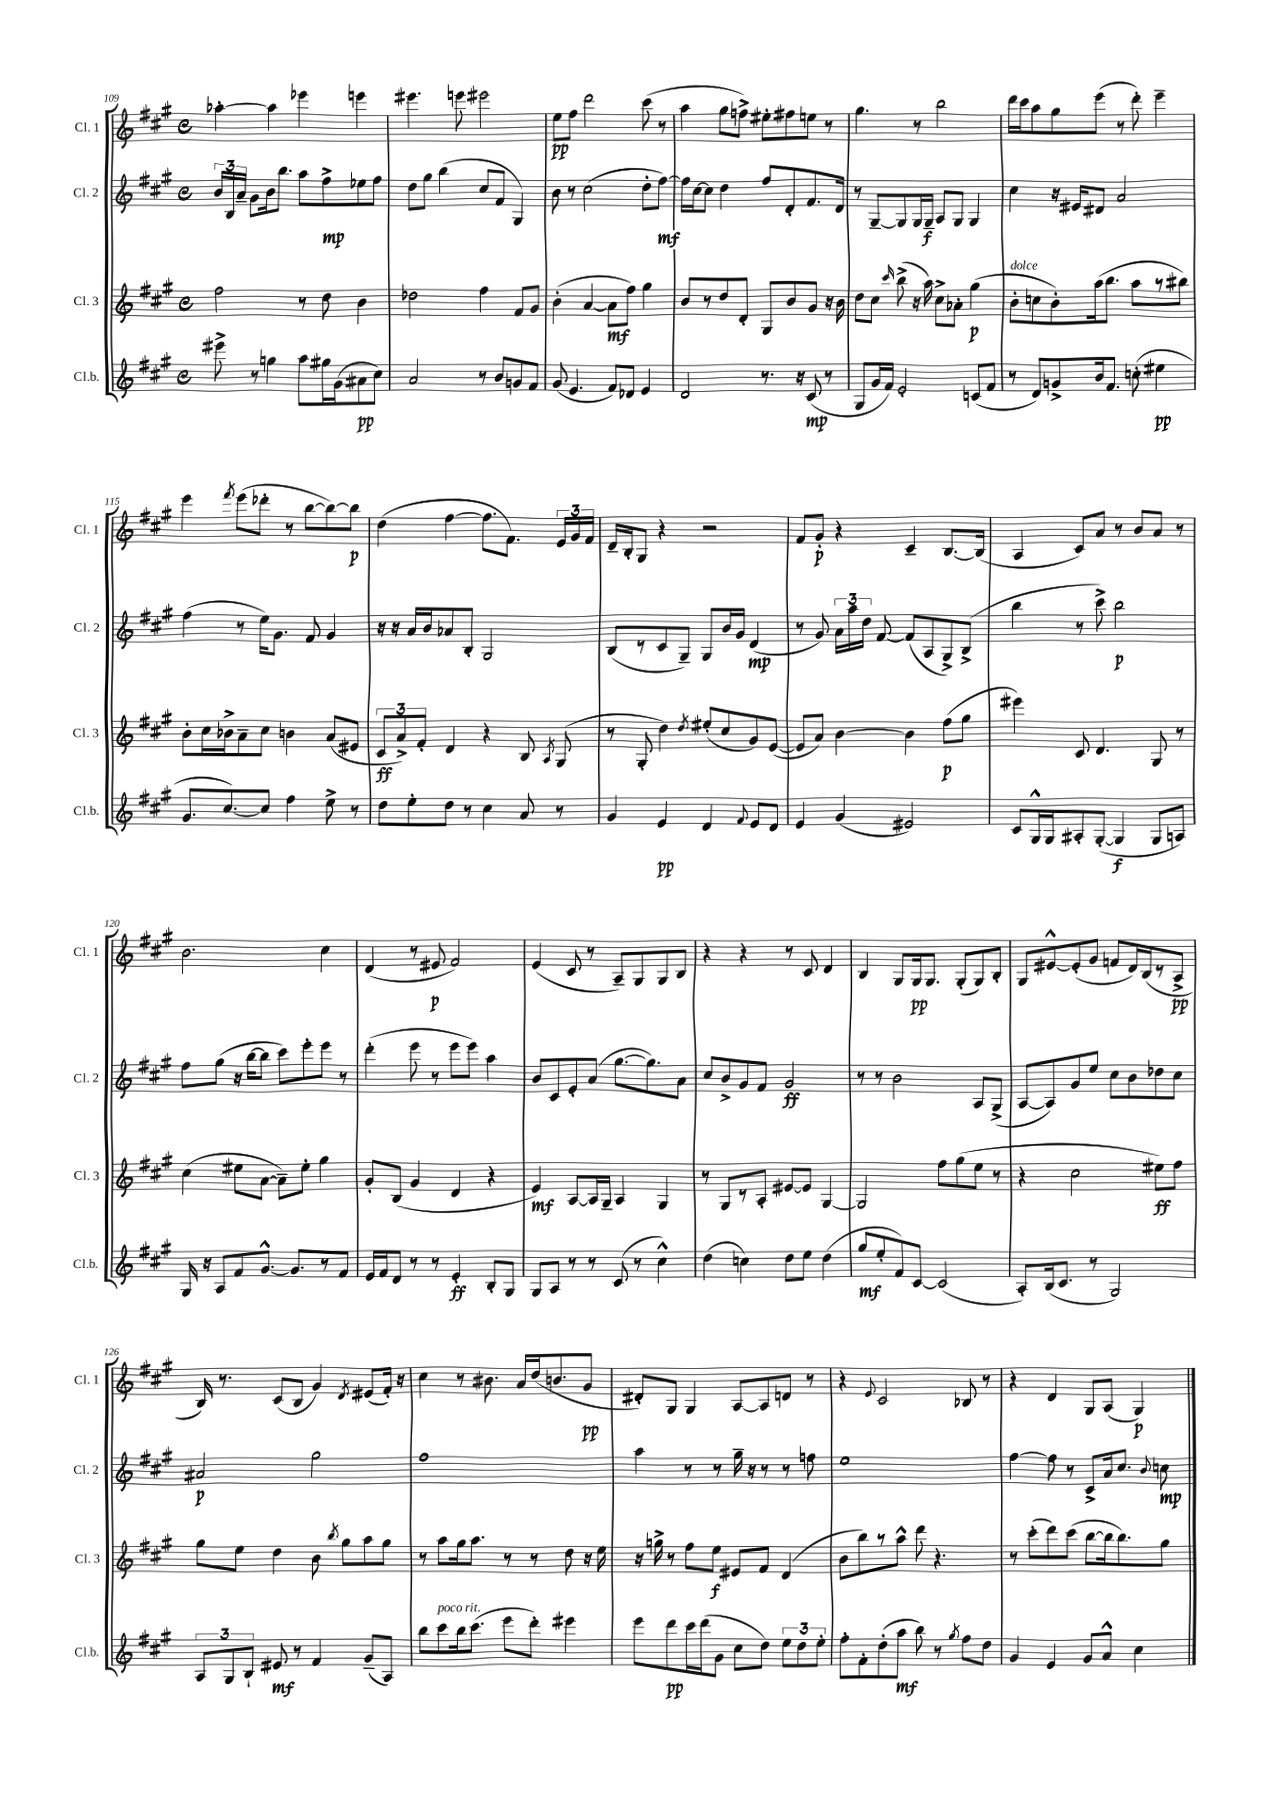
<<
\new StaffGroup <<
\new Staff = "s0" \with { instrumentName = "Cl. 1" shortInstrumentName = "Cl. 1" } {
    \clef treble \key a \major \defaultTimeSignature \time 4/4
    \autoBeamOff aes''4~-. aes''4 ees'''4 e'''4 |
    eis'''4. e'''8 eis'''2 |
    e''8[\pp fis''8] d'''2 cis'''8( r8 |
    a''4 gis''8[ f''8]->) eis''8[-. fis''8 e''8] r8 |
    gis''4. r8 b''2 |
    d'''16[ cis'''16 a''8 gis''8 e'''8]( r8 d'''8-.) e'''4-- |
    e'''4 \acciaccatura { fis'''8 } e'''8[( des'''8]-. r8 b''8[~ b''8~) b''8]\p |
    d''4( fis''4~ fis''8.[ fis'8.]) \tuplet 3/2 { e'16[ gis'16 fis'16] } |
    d'16[-- b16-. gis8] r4 r2 |
    fis'8[ gis'8]-.\p r4 cis'4-- b8.[~ b16]( |
    a4 cis'8[) a'8] r8 b'8[ a'8] r8 |
    b'2. cis''4 |
    d'4( r8 eis'8\p fis'2) |
    e'4( cis'8 r8 a8[--) gis8 gis8 b8] |
    r4 r4 r8 cis'8 d'4 |
    b4 gis8[ gis16\pp gis8.] gis8[-.( gis8) b8]-. |
    gis8[ eis'8~-^ eis'8-.( gis'8] f'8[ d'16) b16( r8 a8]->\pp |
    b16) r8. cis'8[( b8] gis'4) \acciaccatura { d'8 } eis'8[( fis'16]-.) r16 |
    cis''4 r8 bis'8. a'16[ d''16( b'8. gis'8]\pp |
    dis'8[-.) gis8] gis4 a8[~ a8 d'8] r8 |
    r4 \appoggiatura { e'8 } cis'2 bes8 r8 |
    r4 d'4 gis8[ a8]( gis4\p) \bar "|." |
}
\new Staff = "s1" \with { instrumentName = "Cl. 2" shortInstrumentName = "Cl. 2" } {
    \clef treble \key a \major \defaultTimeSignature \time 4/4
    \autoBeamOff \tuplet 3/2 { b'16[ b16 a'16]-- } gis'8[ b'16 b''8.] a''8[ fis''8->\mp ees''8 fis''8] |
    d''8[ gis''8] b''4( cis''8[ fis'8] gis4) |
    b'8 r8 cis''2( d''8[-. fis''8]~\mf) |
    fis''16[ cis''16~ cis''8] d''4 fis''8[ d'8-. fis'8. d'16] |
    r8 gis8[~-- gis8 gis16 gis16]--\f a8[ gis8] gis4 |
    cis''4 r16 eis'16[ dis'8] a'2 |
    fis''4( r8 e''16[) gis'8.] fis'8 gis'4 |
    r16 r16 a'16[ b'16 aes'8 b8]-. gis2 |
    b8[( r8 cis'8 gis8]--) gis8[ b'16 gis'16] d'4\mp( |
    r8 gis'8) \tuplet 3/2 { a'16[ a''16 d''16] } fis'8~ fis'8[( a8 gis8->) b8]->( |
    b''4 r8 cis'''8->) b''2\p |
    fis''8[ gis''8]( r16 b''16[~ b''8] cis'''8[) e'''8-. e'''8] r8 |
    d'''4-.( e'''8 r8 e'''8[ e'''8]) a''4 |
    b'8[ cis'8 e'8-. a'8]( gis''8.[~ gis''8.) a'8] |
    cis''8[ b'8-> gis'8 fis'8] gis'2\ff |
    r8 r8 b'2 a8[ gis8]->( |
    a8[~ a8) gis'8 e''8] cis''8[ b'8 des''8 cis''8] |
    ais'2\p gis''2 |
    fis''1 |
    a''4 r8 r8 gis''16-- r16 r8 r8 f''8 |
    e''1 |
    fis''4~ fis''8 r8 cis'8[-> a'16 cis''8.] \appoggiatura { b'8 } c''8\mp \bar "|." |
}
\new Staff = "s2" \with { instrumentName = "Cl. 3" shortInstrumentName = "Cl. 3" } {
    \clef treble \key a \major \defaultTimeSignature \time 4/4
    \autoBeamOff fis''2 r8 d''8 b'4 |
    des''2 fis''4 fis'8[ gis'8] |
    b'4-.( a'4~ a'8[\mf fis''8]) gis''4 |
    b'8[ r8 d''8 d'8]-. gis8[ b'8 gis'8] r16 b'16 |
    d''8[ cis''8] \grace { cis'''16 } b''8->( r16 a''16) cis''8[-> aes'8]-. gis''4\p( |
    b'8[-.^\markup { \italic "dolce" } c''8 b'8-.) a''16( b''8.] a''8[ r8 bis''8]) |
    b'8[-. cis''16 bes'16-> a'8-- cis''8] b'4 a'8[( eis'8] |
    \tuplet 3/2 { cis'8[\ff a'8->) fis'8]-. } d'4 r4 b8 \acciaccatura { a8 } gis8( |
    r8 gis8-. d''4) \acciaccatura { d''8 } eis''8[-.( cis''8 gis'8) e'8]~( |
    e'8[ a'8]) b'4~ b'4 fis''8[\p( gis''8] |
    eis'''4) cis'8 d'4. gis8 r8 |
    cis''4( eis''8[ a'8]~ a'8[--) eis''8]-. gis''4 |
    gis'8[-. b8]( gis'4 d'4 r4 |
    e'4\mf) a8[~ a16 gis16]-- a4 gis4 |
    r8 gis8[ r8 a8]-. eis'8[~ eis'8] gis4~ |
    gis2 fis''8[ gis''8( e''8] r8 |
    r4 cis''2 eis''8[\ff) fis''8] |
    gis''8[ e''8] d''4 b'8 \acciaccatura { b''8 } gis''8[ a''8 gis''8] |
    r8 a''8[ gis''16 a''8.] r8 r8 d''8 r16 e''16 |
    r16 g''16-> r8 fis''8[ e''8]\f eis'8[ fis'8] d'4( |
    b'8[ b''8) r8 a''8]-^ d'''8 r4. |
    r8 cis'''8[-.( d'''8) cis'''8]( b''8[~ b''16 b''8.) gis''8] \bar "|." |
}
\new Staff = "s3" \with { instrumentName = "Cl.b." shortInstrumentName = "Cl.b." } {
    \clef treble \key a \major \defaultTimeSignature \time 4/4
    \autoBeamOff eis'''8-> r8 g''4 a''8[ gis''16 gis'16( ais'8\pp cis''8]) |
    a'2 r8 b'8[ g'8 fis'8] |
    gis'8( e'4. fis'8[) des'8] e'4 |
    d'2 r8. r16 cis'8\mp( r8 |
    gis8[ gis'16 fis'16]) e'2-. c'8[( fis'8] |
    r8 d'8[) g'8-> b'16 fis'8.] c''8-.( eis''4\pp |
    gis'8.[ cis''8.~) cis''8] fis''4 e''8-> r8 |
    d''8[ e''8-. d''8] r8 cis''4 a'8 r8 |
    gis'4 e'4\pp d'4 \appoggiatura { fis'8 } e'8[ d'8] |
    e'4 gis'4( eis'2) |
    cis'8[ gis16-^ gis16 ais8-. gis8]~-.( gis4\f gis8[ a8]) |
    gis16 r16 a8[ fis'8 gis'8.]~-^ gis'8.[ r8 fis'8] |
    e'16[ fis'16 d'8] r8 r8 e'4-.\ff b8[-. gis8] |
    gis8[ a8] r8 r8 cis'8( r8 cis''4-^) |
    d''4( c''4) d''8[ e''8] d''4( |
    gis''8[\mf e''8-. fis'8) cis'8]~ cis'2( |
    a8[-.) b16( cis'8.] r8 gis2) |
    \tuplet 3/2 { a8[ gis8 b8]-! } eis'8\mf r8 fis'4 gis'8[--( a8]) |
    b''8[ cis'''8^\markup { \italic "poco rit." } b''16 cis'''8.]( e'''8[ d'''8]-.) eis'''4 |
    e'''8[ d'''8\pp cis'''16 d'''16( gis'8] cis''8[ d''8]) \tuplet 3/2 { e''8[ d''8 e''8]-. } |
    fis''8[-. fis'8-. d''8-.( a''8]\mf b''8) r8 \acciaccatura { gis''8 } fis''8[ d''8] |
    gis'4 e'4 gis'8[ a'8]-^ cis''4 \bar "|." |
}
>>
>>
\layout { \context { \Score currentBarNumber = #109 } }
